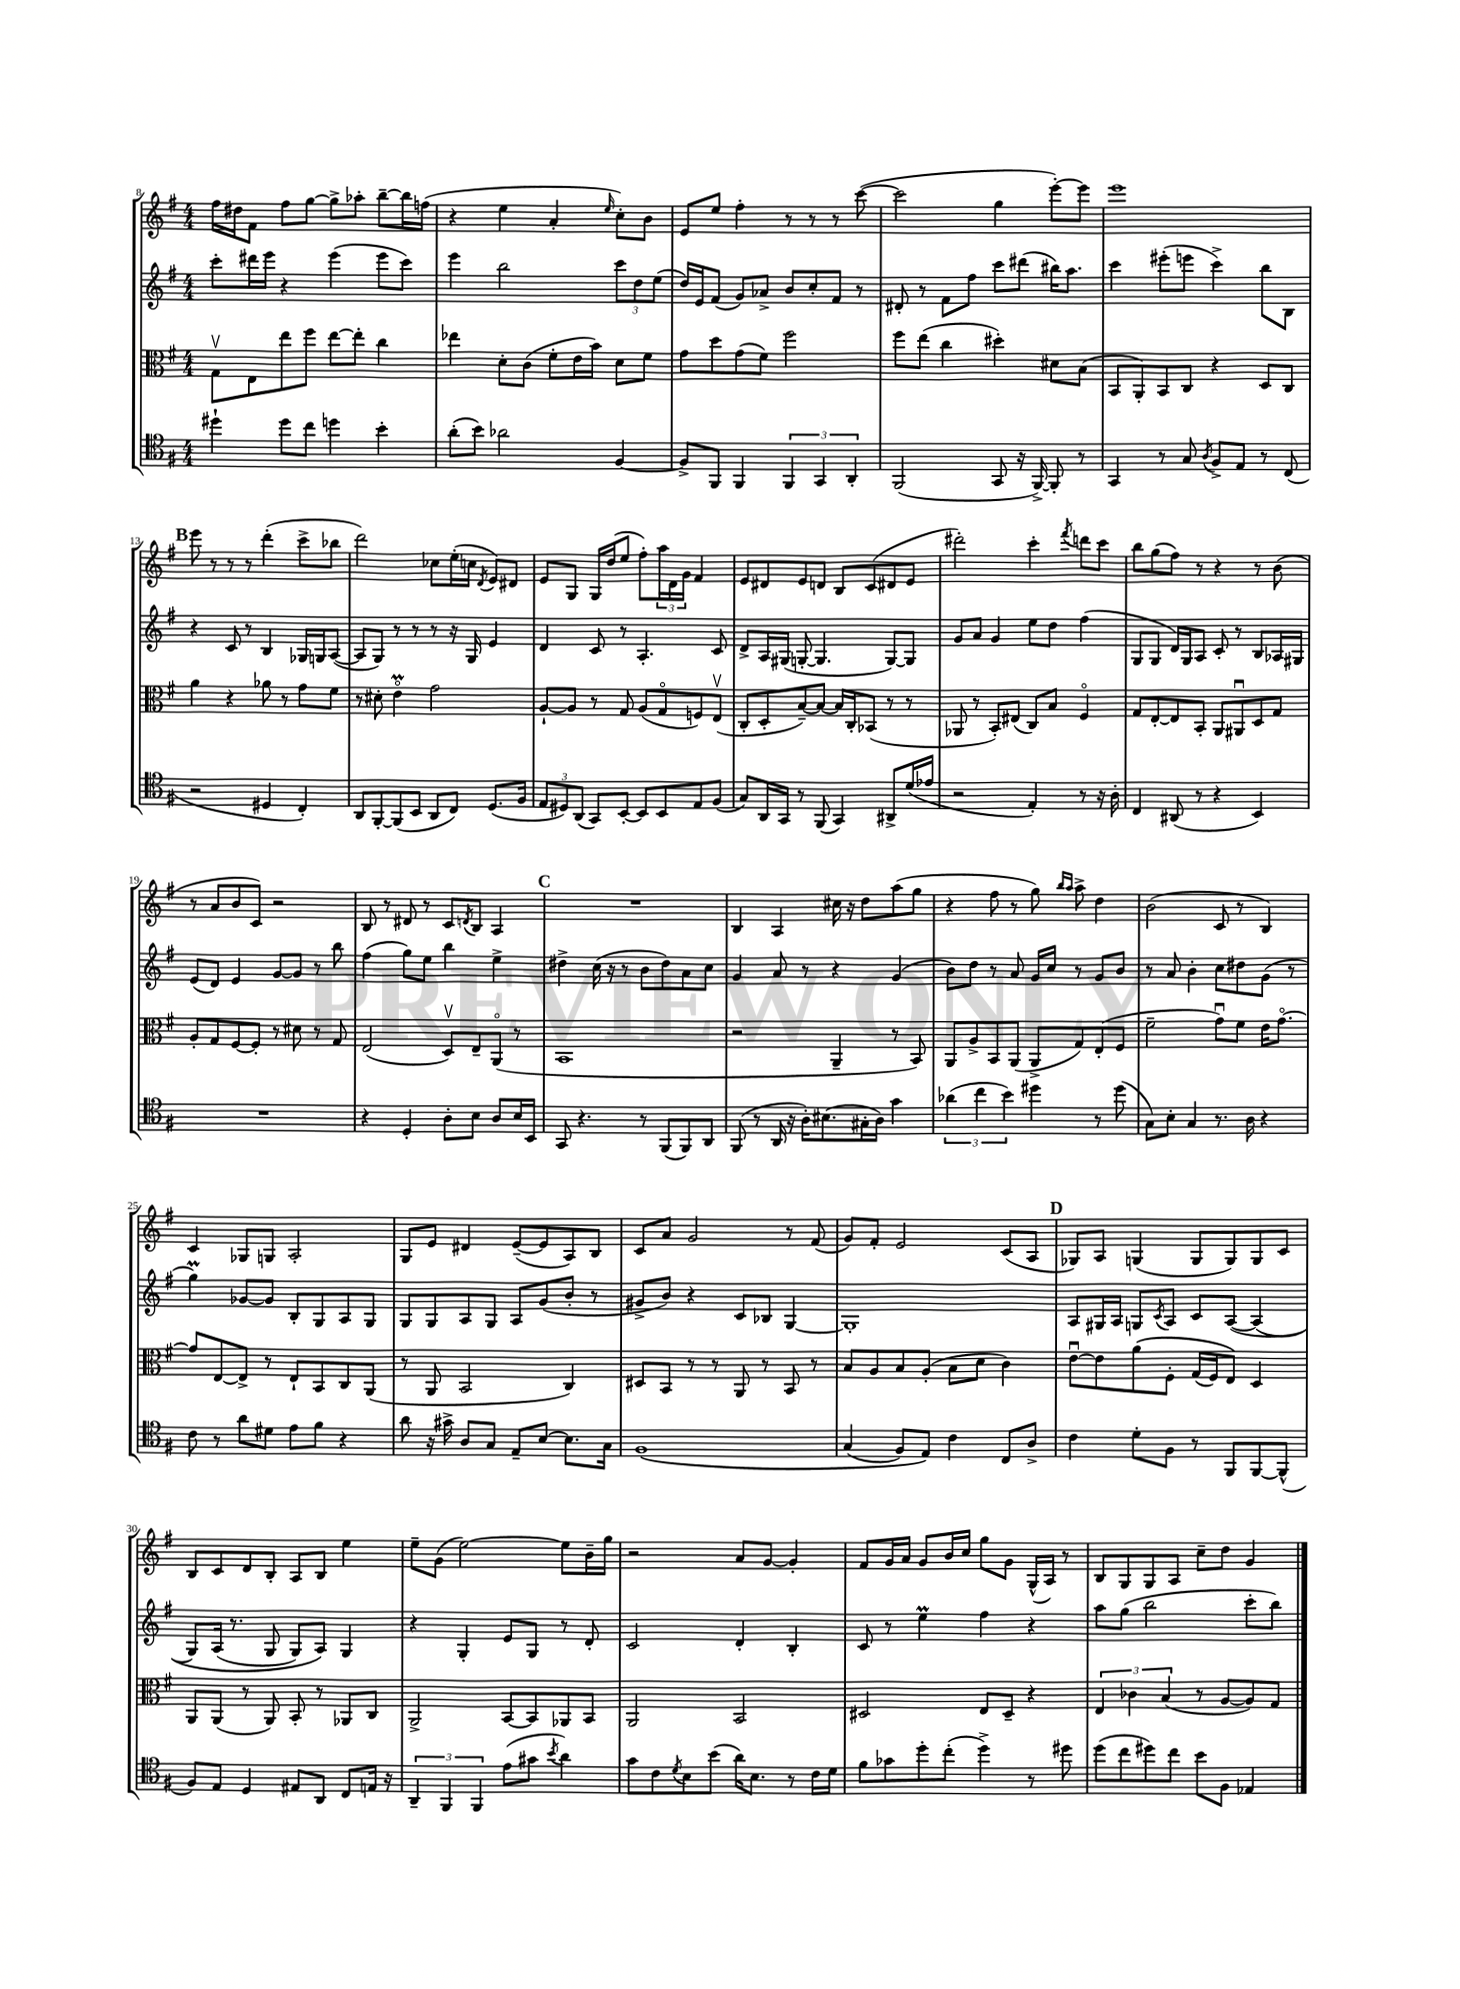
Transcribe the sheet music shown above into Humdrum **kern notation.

**kern	**kern	**kern	**kern
*part4	*part3	*part2	*part1
*staff4	*staff3	*staff2	*staff1
*clefC4	*clefC3	*clefG2	*clefG2
*k[f#]	*k[f#]	*k[f#]	*k[f#]
*M4/4	*M4/4	*M4/4	*M4/4
=8	=8	=8	=8
4dd#X`\	8Gv\L	8ccc'\L	16ff#\LL
.	.	.	16dd#X\J
.	8E\	16ddd#X\L	8f#\J
.	.	16eee\JJ	.
8dd#\L	8ee\	4r	8ff#\L
8cc\J	8ff#\J	.	[8gg\J
4ddn\	[8ee\L	(4eee\	8gg^\L]
.	8ee'\J]	.	8aa-X'\J
4b'\	4cc\	8eee\L	[8bb~\L
.	.	8ccc\J)	16bb\L]
.	.	.	(16ffn\JJ
=9	=9	=9	=9
(8a'\L	4ee-X\	4eee\	4r
8b\J)	.	.	.
2a-X\	8d'\L	2bb\	4ee\
.	(8c\J	.	.
.	8f#'\L	.	4a'/
.	16e\L	.	.
.	16b\JJ)	.	.
.	.	.	16qqee/
[4F#/	8d\L	12ccc\L	8cc'\L)
.	.	12dd\	.
.	8f#\J	.	8b\J
.	.	(12ee\J	.
=10	=10	=10	=10
8F#^/L]	8g\L	16dd/LL)	8e/L
.	.	16e/J	.
8FF#/J	8dd\	(8f#/J	8ee/J
4FF#/	(8g\	8g/L)	4ff#'\
.	8f#\J)	8a-X^/J	.
6FF#/	2ff#\	8b/L	8r
.	.	8cc'/	8r
6GG/	.	.	.
.	.	8f#/J	8r
6AA'/	.	.	.
.	.	8r	([8ccc\
=11	=11	=11	=11
(2FF#/	8ff#\L	8d#X'/	2ccc\]
.	(8ee\J	8r	.
.	4cc\	8f#\L	.
.	.	8ff#\J	.
8GG/	4dd#X'\)	8ccc\L	4gg\
16r	.	(8ddd#X\J	.
[16FF#^/)	.	.	.
8FF#'/]	8d#X\L	16bb#X\KL)	[8eee'\L)
.	.	8.aa\J	.
8r	(8B\J	.	8eee\J]
=12	=12	=12	=12
4GG/	8BB/L	4ccc\	1eee
.	8AA'/)	.	.
8r	8BB/	(8eee#X'\L	.
8G/	8C/J	8eeen\J	.
8qA/	.	.	.
8F#^/L	4r	4ccc^\)	.
8E/J	.	.	.
8r	8D/L	8bb\L	.
(8C/	8C/J	8B\J	.
!!LO:LB:g=z
!!LO:REH:place=s1:t=B
=13	=13	=13	=13
2r	4a\	4r	8eee\
.	.	.	8r
.	4r	8c/	8r
.	.	8r	8r
4D#X/	8a-X\	4B/	(4ddd'\
.	8r	.	.
4C'/)	8g\L	16G-X/LL	8ccc^\L
.	.	16Gn/J	.
.	8f#\J	([8A/J	8bb-X\J
=14	=14	=14	=14
8AA/L	8r	8A/L]	2ddd\)
[8FF#'/	8d#X'\	8G/J)	.
(8FF#/]	4eM\	8r	.
8BB/J	.	8r	.
8AA/L	2g\	8r	8cc-X\L
8C/J)	.	16r	(16ee'\L
.	.	16G/	16ccn\JJ
.	.	.	8qd/
(8.D/L	.	4e/	8e/L)
.	.	.	8d#X/J
16F#/Jk	.	.	.
=15	=15	=15	=15
12E/L	[8A`/L	4d/	8e/L
12D#X/)	.	.	.
.	8A/J]	.	8G/J
(12AA/J	.	.	.
8GG/L)	8r	8c/	16G/LL
.	.	.	(16dd/J
[8BB'/J	8G/	8r	8ee/J
8BB/L]	(8A/L	4.A'/	8ff#'\L)
8BB/	8G/	.	24aa\L
.	.	.	24d\
.	.	.	24g\JJ
8E/	8Fn/)	.	4f#/
(8F#/J	(8Ev/J	8c/	.
=16	=16	=16	=16
8G/L)	8C'/L	8d^/L	8e/L
16AA/L	8D'/	16A/L	8d#X/
16GG/JJ	.	(16G#X/JJ	.
8r	[8B~/)	[8Gn'/	8e/
(8FF#/	8B/J_	4.G/]	8dn/J
4GG/)	16B/LL]	.	8B/L
.	16C'/J	.	.
.	(8BB-X/J	.	(8c/
8AA#X^/L	8r	[8G/L)	8d#X/
(16d/L	8r	8G/J]	8e/J
16e-X/JJ	.	.	.
=17	=17	=17	=17
2r	8AA-X/	8g/L	2ddd#X'\)
.	8r	8a/J	.
.	8BB'/L)	4g/	.
.	(8E#X/J	.	.
4E'/)	8C/L)	8ee\L	4ccc'\
.	8B/J	8dd\J	.
.	.	.	8qfff#/
8r	4F#/	(4ff#\	8dddn\L
16r	.	.	8ccc\J
16A'\	.	.	.
=18	=18	=18	=18
4C/	8G/L	8G/L	8bb\L
.	[8E'/	8G/J	(8gg\
(8AA#X/	8E/]	16d/LL)	8ff#\J)
.	.	16G/J	.
8r	8BB'/J	8A/J	8r
4r	8AA/L	8c'/	4r
.	8AA#Xu/	8r	.
4BB/)	8D/	8B/L	8r
.	8G/J	16A-X/L	(8b\
.	.	16G#X/JJ	.
!!LO:LB:g=z
=19	=19	=19	=19
1r	8A'/L	(8e/L	8r
.	8G/	8d/J)	8a/L
.	[8F#/	4e/	8b/
.	8F#'/J]	.	8c/J)
.	8r	[8g/L	2r
.	8d#X\	8g/J]	.
.	8r	8r	.
.	8G/	8bb\	.
=20	=20	=20	=20
4r	(2E/	(4ff#\	8B/
.	.	.	8r
4D'/	.	8gg\L)	8d#X/
.	.	8ee\J	8r
8A'\L	8Dv/L)	4bb\	8c/L
.	.	.	8qdn/
8B\J	8E~/	.	8B/J
8A/L	(8AA/J	4ee^\	4A/
16B/L	8r	.	.
16BB/JJ	.	.	.
!!LO:REH:place=s1:t=C
=21	=21	=21	=21
8GG/	1BB	4dd#X^\	1r
4.r	.	.	.
.	.	(16cc\	.
.	.	16r	.
.	.	8r	.
8r	.	8b\L	.
(8FF#/L	.	8dd#\)	.
8FF#/)	.	8a\	.
8AA/J	.	8cc\J	.
=22	=22	=22	=22
(8FF#/	2r	4g/	4B/
8r	.	.	.
16AA/	.	8a/	4A/
16r	.	.	.
16A'\KL)	.	8r	.
(8.B#X\	.	.	.
.	4AA~/	4r	16cc#X\
.	.	.	16r
16G#X'\L	.	.	8dd\L
16A\JJ)	.	.	.
4g\	8r	(4g/	(8aa\
.	8BB/)	.	8gg\J
=23	=23	=23	=23
(6a-X\	8AA/L	8b\L)	4r
.	8A^/	8dd\J	.
6cc\	.	.	.
.	8BB/	8r	8ff#\
6b\)	.	.	.
.	(8AA/J	8a/	8r
4dd#X\	8AA^/L	16g/LL	8gg\)
.	.	16cc/JJ	.
.	.	.	16qqbb/LL
.	.	.	16qqaa/JJ
.	8G/)	8r	8aa^\
8r	(8E'/	8g/L	4dd\
(8dd#\	8F#/J	8b/J	.
=24	=24	=24	=24
8G\L)	2f#~\	8r	(2b\
8B'\J	.	8a/	.
4G/	.	4b'\	.
8.r	8gu\L)	8cc\L	8c/
.	8f#\J	8dd#X\	8r
16A\	.	.	.
4r	16e\KL	(8g\J	4B/)
.	[8.g\J	.	.
.	.	8r	.
!!LO:LB:g=z
=25	=25	=25	=25
8c\	8g/L]	4ggM\)	4c/
8r	[8E/	.	.
8a\L	8E^/J]	[8g-X/L	8G-X/L
8d#X\J	8r	8g-/J]	8Gn/J
8e\L	8E`/L	8B'/L	2A'/
8f#\J	8BB/	8G/	.
4r	8C/	8A/	.
.	(8AA/J	8G/J	.
=26	=26	=26	=26
8a\	8r	8G/L	8G/L
16r	8AA/	8G/	8e/J
16g#X^\	.	.	.
8A/L	2BB/	8A/	4d#X/
8G/J	.	8G/J	.
8E~/L	.	8A/L	([8e~/L
[8B/J	.	(8g/	8e/]
8.B\L]	4C/)	8b'/J	8A/)
.	.	8r	8B/J
16G\Jk	.	.	.
=27	=27	=27	=27
(1F#	8D#X/L	8g#X^/L	8c/L
.	8BB/J	8b/J)	8a/J
.	8r	4r	2g/
.	8r	.	.
.	8AA/	8c/L	.
.	8r	8B-X/J	.
.	8BB/	[4G/	8r
.	8r	.	(8f#/
=28	=28	=28	=28
(4G/	8B/L	1G']	8g/L)
.	8A/	.	8f#'/J
8F#/L)	8B/	.	2e/
8E/J)	(8A'/J	.	.
4c\	8B\L	.	.
.	8d\J	.	.
8C/L	4c\)	.	(8c/L
8A^/J	.	.	8A/J
!!LO:REH:place=s1:t=D
=29	=29	=29	=29
4c\	[8eu\L	8A/L	8G-X/L)
.	8e\]	16G#X/L	8A/J
.	.	16A/JJ	.
8d'\L	(8a\	8Gn/L	(4Gn/
.	.	8qc/	.
8F#\J	8F#'\J	8A/J	.
8r	(16G/LL	8c/L	8G/L
.	16F#/J)	.	.
8FF#/L	8E/J)	([8A/J	8G/)
[8FF#/	4D/	(4A/]	8G/
(8FF#^^/J]	.	.	8c/J
!!LO:LB:g=z
=30	=30	=30	=30
8F#/L)	8AA/L	8G/L)	8B/L
8E/J	(8AA/J	(16A/Jk	8c/
.	.	8.r	.
4D/	8r	.	8d/
.	8AA/)	8G/	8B'/J
8E#X/L	8BB'/	8G/L)	8A/L
8AA/J	8r	8A/J)	8B/J
8C/L	8AA-X/L	4G/	4ee\
16En/Jk	8C/J	.	.
16r	.	.	.
=31	=31	=31	=31
6AA~/	2AA^/	4r	8ee~\L
.	.	.	(8g\J
6FF#/	.	.	.
.	.	4G'/	[2ee\)
6FF#/	.	.	.
(8e\L	[8BB/L	8e/L	.
8g#X\J	8BB/]	8G/J	.
8qb/	.	.	.
4a\)	8AA-X/	8r	8ee\L]
.	8BB/J	8d'/	16b~\L
.	.	.	16gg\JJ
=32	=32	=32	=32
8g\L	2AA/	2c/	2r
8c\	.	.	.
8qd/	.	.	.
8B\	.	.	.
(8b\J	.	.	.
16a\KL)	2BB/	4d'/	8a/L
8.B\J	.	.	.
.	.	.	[8g/J
8r	.	4B'/	4g'/]
16c\LL	.	.	.
16d\JJ	.	.	.
=33	=33	=33	=33
8f#\L	2D#X/	8c/	8f#/L
8g-X\	.	8r	16g/L
.	.	.	16a/JJ
8dd'\	.	4eeM\	8g/L
(8cc'\J	.	.	16b/L
.	.	.	16cc/JJ
4dd^\)	8E/L	4ff#\	8gg\L
.	8D#~/J	.	8g\J
8r	4r	4r	(16G^^/LL
.	.	.	16A/JJ)
8dd#X\	.	.	8r
=34	=34	=34	=34
(8dd\L	6E/	8aa\L	8B/L
8cc\	.	(8gg\J	8G/
.	6c-X\	.	.
8dd#X\)	.	2bb\	8G/
.	(6B/	.	.
8cc\J	.	.	8A/J
8b\L	8r	.	8cc~\L
8F#\J	[8A/L	.	8dd\J
4E-X/	8A/])	8ccc'\L	4g/
.	8G/J	8bb\J)	.
==	==	==	==
*-	*-	*-	*-
